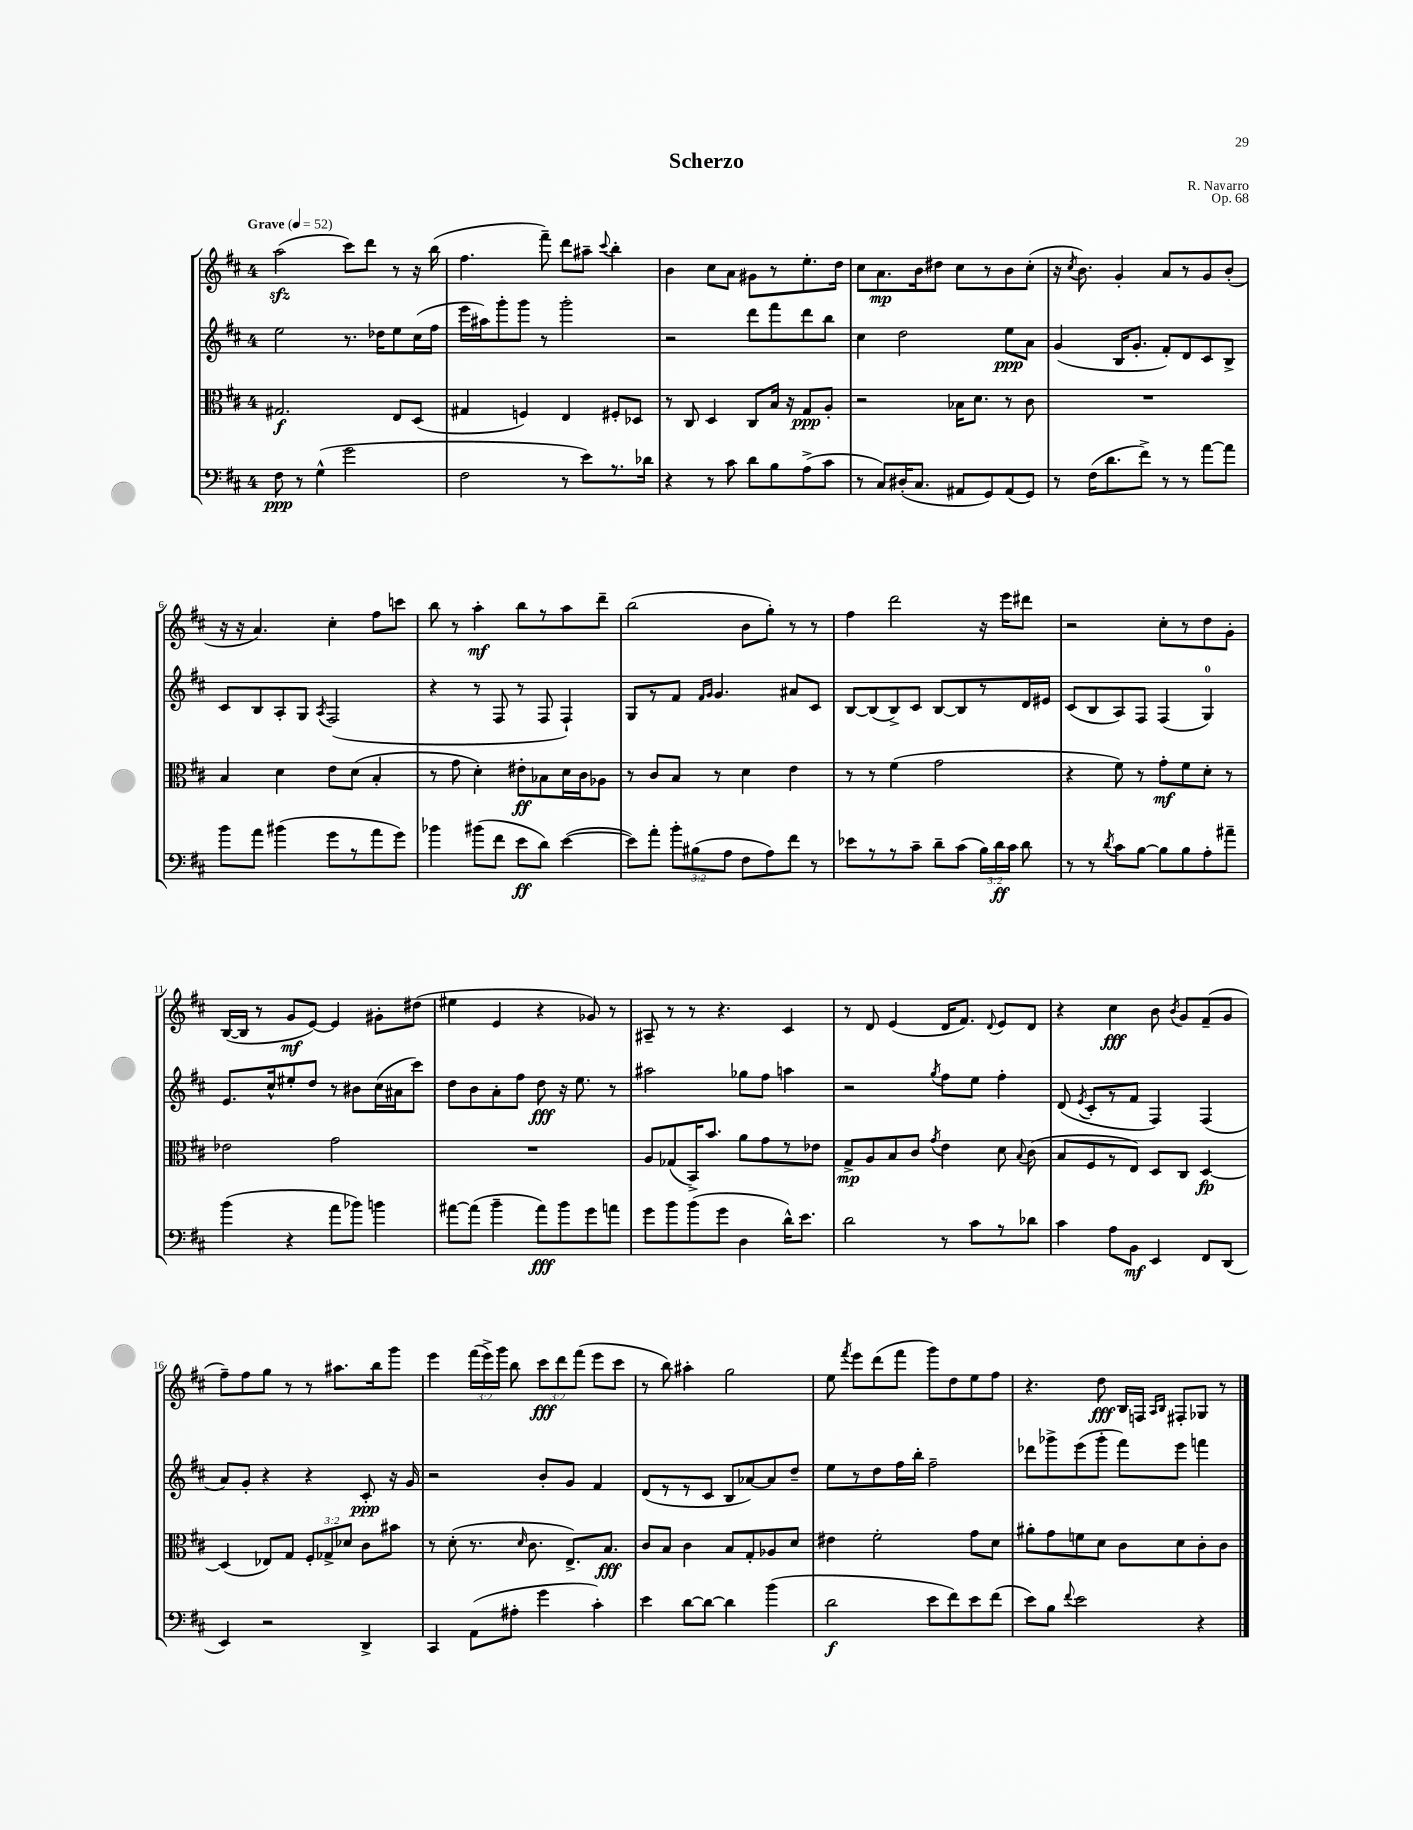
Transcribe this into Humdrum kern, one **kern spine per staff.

**kern	**kern	**kern	**kern
*staff4	*staff3	*staff2	*staff1
*clefF4	*clefC3	*clefG2	*clefG2
*k[f#c#]	*k[f#c#]	*k[f#c#]	*k[f#c#]
*M4/4	*M4/4	*M4/4	*M4/4
*MM52	*MM52	*MM52	*MM52
8F#	2.G#	2ee	(2aa
8r	.	.	.
(4G^^	.	.	.
2g	.	8.r	8ccc#)
.	.	.	8ddd
.	.	16dd-	.
.	8E	8ee	8r
.	(8D	(16cc#	16r
.	.	16ff#	(16bb
=	=	=	=
2F#	4G#	16eee	4.ff#
.	.	16aa#)	.
.	.	8ggg'	.
.	4F)	8ggg	.
.	.	8r	8fff#~)
8r	4E	2ggg'	8ddd
8e)	.	.	8aa#~
.	.	.	8qqccc#
8.r	8F#'	.	4bb'
.	8D-	.	.
16d-	.	.	.
=	=	=	=
4r	8r	2r	4b
.	8C#	.	.
8r	4D	.	8cc#
8c#	.	.	8a
8d	8C#	8ddd	8g#
8B	16B	8fff#	8r
.	16r	.	.
(8A^	8G	8ddd	8.ee'
8c#	8A'	8bb	.
.	.	.	16dd
=	=	=	=
8r	2r	4cc#	8cc#
8C#)	.	.	8.a
(16D#'	.	2dd	.
8.C#	.	.	16b
.	.	.	8dd#
8AA#	16B-	.	8cc#
.	8.d	.	.
8GG)	.	.	8r
(8AA#	8r	8ee	8b
8GG)	8c#	8a	(8cc#'
=	=	=	=
8r	1r	(4g	16r
.	.	.	8qcc#
.	.	.	8.b)
(16F#	.	.	.
8.d	.	.	.
.	.	16B	4g'
.	.	8.g'	.
8f#^)	.	.	.
8r	.	8f#')	8a
8r	.	8d	8r
[8a	.	8c#	8g
8a]	.	8B^	(8b'
=	=	=	=
8b	4B	8c#	16r
.	.	.	16r
8a	.	8B	4.a)
(4b#	4d	8A'	.
.	.	8G	.
.	.	8qA	.
8g	8e	(2F#	4cc#'
8r	(8d	.	.
8a	4B'	.	8ff#
8g)	.	.	8ccc
=	=	=	=
4b-	8r	4r	8bb
.	8g	.	8r
(8b#	4d')	8r	4aa'
8f#	.	8F#	.
8e	8e#'	8r	8bb
8d)	8B-	8F#	8r
([4e	16d	4F#`)	8aa
.	16c#	.	.
.	8A-	.	8ddd~
=	=	=	=
8e])	8r	8G	(2bb
8a'	8c#	8r	.
12b'	8B	8f#	.
(12B#	.	.	.
.	.	16qqf#	.
.	.	16qqg	.
.	8r	4.g	.
12A	.	.	.
8F#	4d	.	8b
8A)	.	.	8gg')
8f#	4e	8a#	8r
8r	.	8c#	8r
=	=	=	=
8e-	8r	[8B	4ff#
8r	8r	(8B]	.
8r	(4f#	8B^)	2ddd
8c#~	.	8c#	.
8d~	2g	[8B	.
(8c#	.	8B]	.
24B)	.	8r	16r
24d	.	.	.
.	.	.	16eee
24c#	.	.	.
8d	.	16d	8ddd#
.	.	16e#	.
=	=	=	=
8r	4r	(8c#	2r
8r	.	8B	.
8qd	.	.	.
8c#	8f#)	8A)	.
[8B	8r	8F#	.
8B]	8g'	(4F#	8cc#'
8B	8f#	.	8r
8A'	8d'	4G)	8dd
8a#~	8r	.	8g'
=	=	=	=
(4b	2e-	8.e	([16B
.	.	.	16B]
.	.	.	8r
.	.	16cc#^^	.
4r	.	8ee#'	8g
.	.	8dd	[8e)
8a	2g	8r	4e]
8b-)	.	8b#	.
4b	.	(16cc#	8g#'
.	.	16a#	.
.	.	8ccc#)	(8dd#
=	=	=	=
[8a#	1r	8dd	4ee#
(8a#]	.	8b	.
4b~	.	8a'	4e
.	.	8ff#	.
8a#)	.	8dd	4r
8b	.	16r	.
.	.	8.ee	.
8g	.	.	8g-)
8a	.	8r	8r
=	=	=	=
8g	8A	2aa#	8A#~
8b	(8G-	.	8r
(8b	16BB^)	.	8r
.	8.b	.	.
8g	.	.	4.r
4D	8a	8gg-	.
.	8g	8ff#	.
16d^^)	8r	4aa	4c#
8.e	.	.	.
.	8e-	.	.
=	=	=	=
2d	8G^	2r	8r
.	8A	.	8d
.	8B	.	(4e
.	8c#	.	.
.	8qg	8qgg	.
8r	4e	8ff#	16d
.	.	.	8.f#)
8c#	.	8ee	.
.	.	.	8qqd
8r	8d	4ff#'	8e
.	8qqB	.	.
8d-	(8c#	.	8d
=	=	=	=
4c#	8B	(8d	4r
.	.	8qe	.
.	8F#	8c#'	.
8A	8r	8r	4cc#
8BB	8E)	8f#	.
4EE	8D	4F#)	8b
.	.	.	8qb
.	8C#	.	8g
8FF#	[4D	(4F#	(8f#~
(8DD	.	.	8g
=	=	=	=
4EE)	(4D]	8a)	8ff#~)
.	.	8g'	8ff#
2r	8E-)	4r	8gg
.	8G	.	8r
.	12F#'	4r	8r
.	12G-^	.	.
.	.	.	8.aa#
.	12d-	.	.
4DD^	8c#	8c#'	.
.	.	.	16bb
.	8b#	16r	8ggg
.	.	16g	.
=	=	=	=
4CC#	8r	2r	4eee
.	(8d'	.	.
(8AA	8.r	.	(24fff#
.	.	.	24eee^)
.	.	.	24ggg
8A#'	.	.	8bb
.	16qqd	.	.
.	8.c#	.	.
4g	.	8b'	12ccc#
.	.	.	12ddd
.	8.E^)	8g	.
.	.	.	(12fff#
4c#')	.	4f#	8eee
.	8.B	.	.
.	.	.	8ccc#
=	=	=	=
4e	8c#	(8d	8r
.	8B	8r	8bb)
[8d	4c#	8r	4aa#'
8d_	.	8c#	.
4d]	8B	8B	2gg
.	8G'	[8a-)	.
(4b	8A-	8a-]	.
.	8d	8dd~	.
=	=	=	=
2d	4e#	8ee	8ee
.	.	.	8qfff#
.	.	8r	8eee
.	2f#'	8dd	(8ddd
.	.	16ff#	8fff#
.	.	16bb'	.
8e	.	2ff#~	8ggg)
8f#)	.	.	8dd
8e	8g	.	8ee
(8f#	8d	.	8ff#
=	=	=	=
8e)	8a#'	8ddd-	4.r
8B	8g	8ggg-^	.
8qqf#	.	.	.
2e	8f	(8eee	.
.	8d	8ggg-'	8dd
.	8c#	8fff#)	16B
.	.	.	16F
.	.	.	16qqA
.	.	.	16qqB
.	8d	8eee	8F#'
4r	8c#'	4fff	8G-
.	8c#	.	8r
==	==	==	==
*-	*-	*-	*-
